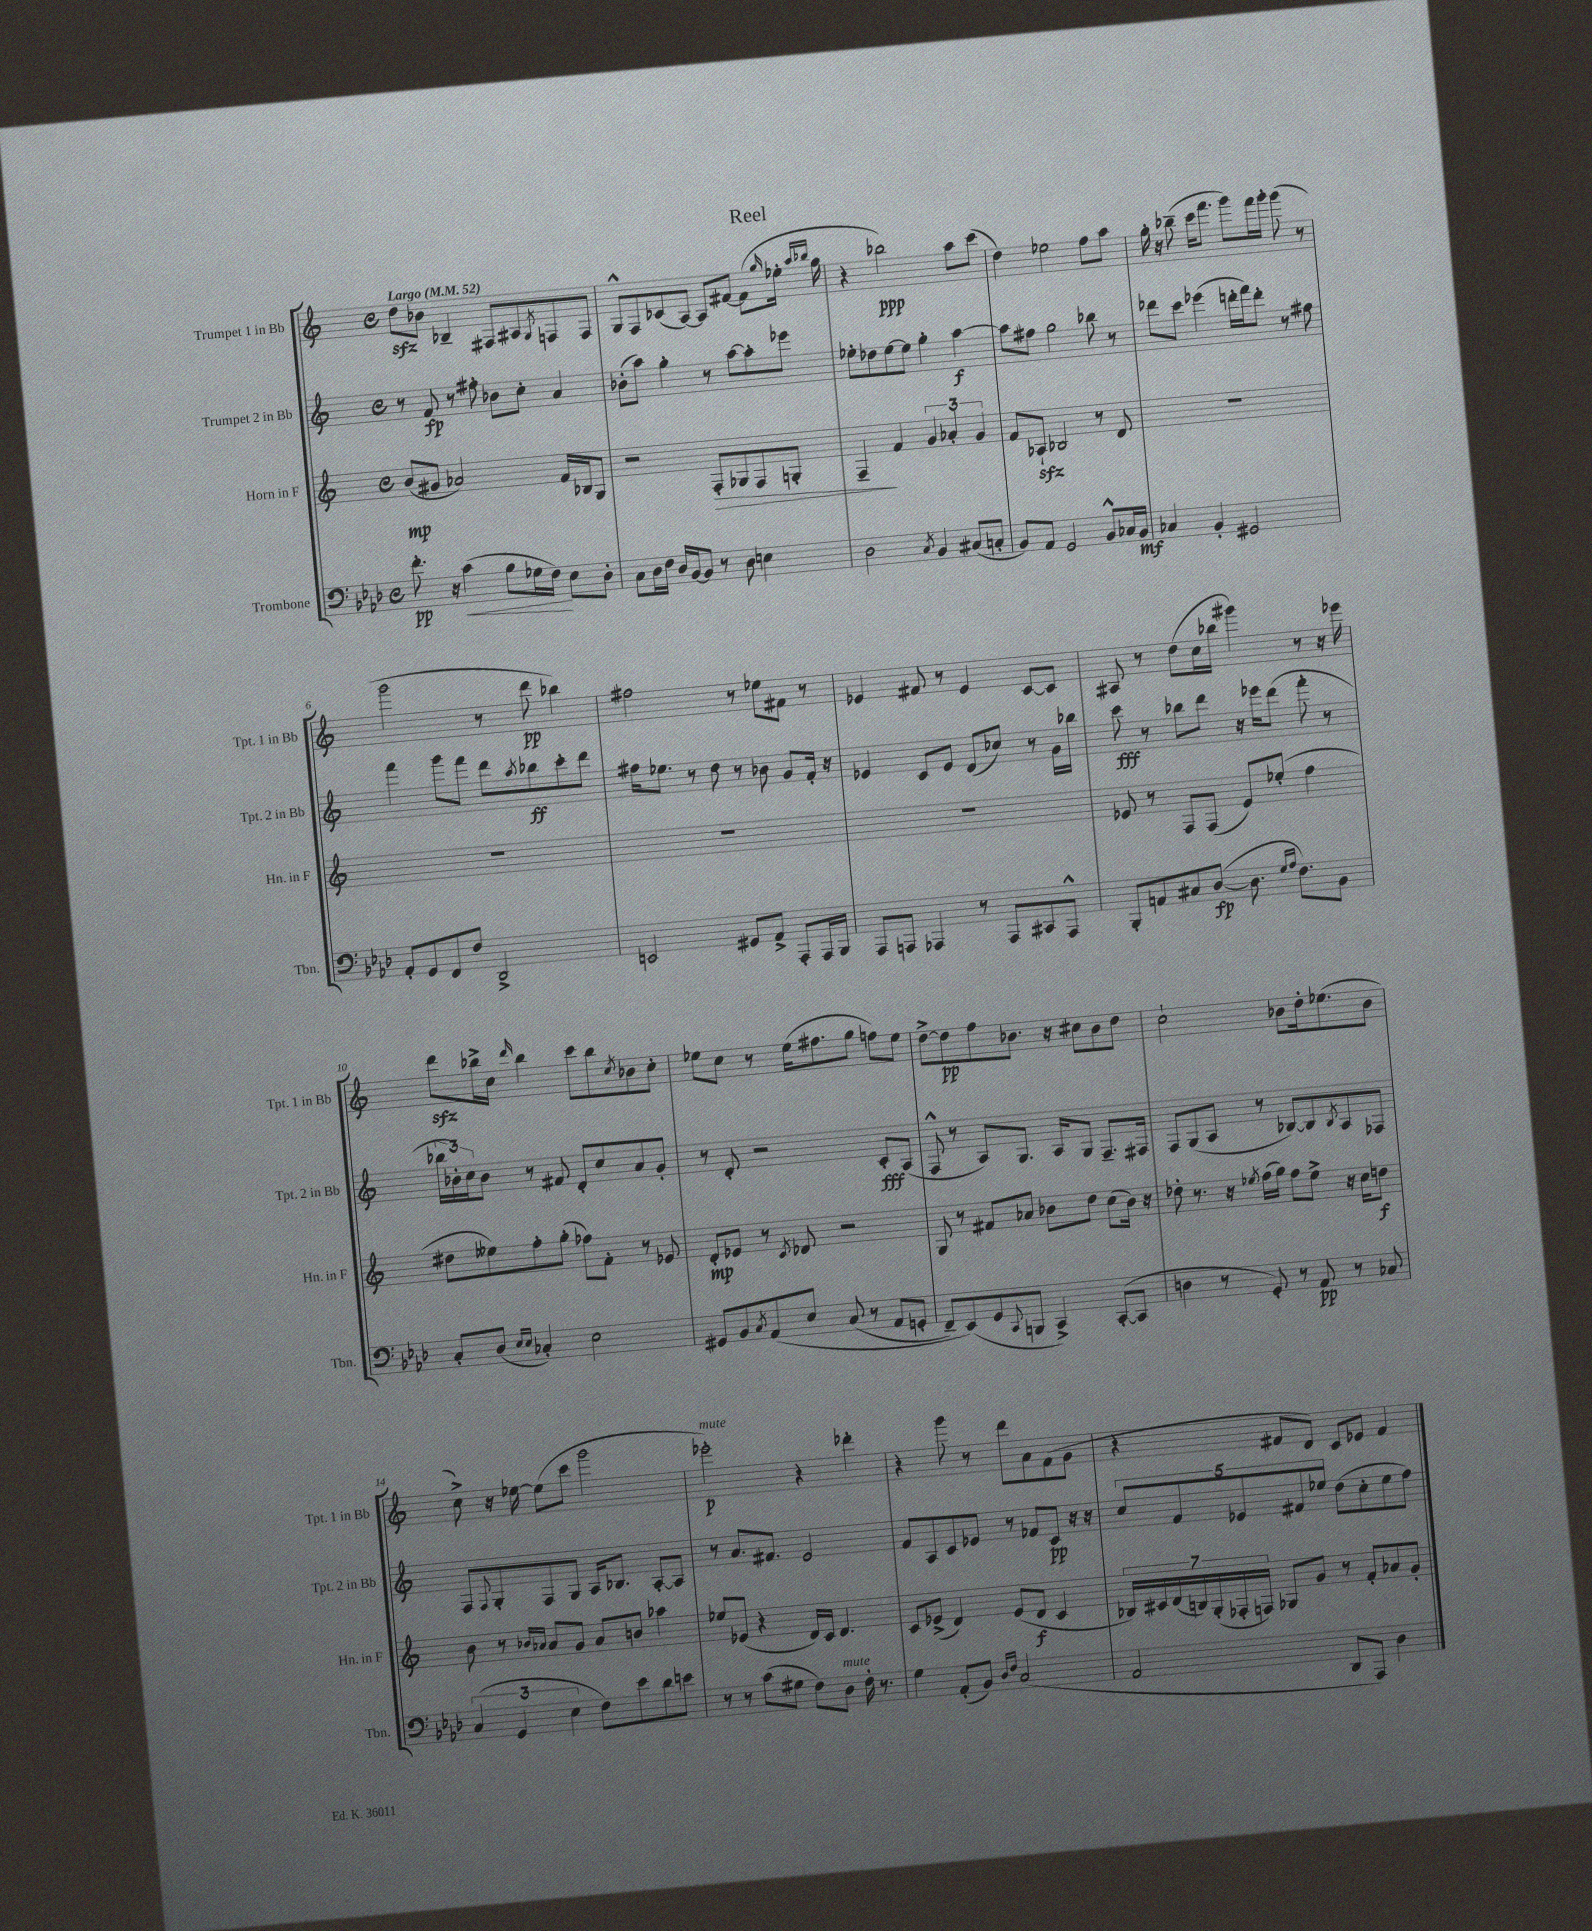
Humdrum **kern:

**kern	**kern	**kern	**kern
*staff4	*staff3	*staff2	*staff1
*clefF4	*clefG2	*clefG2	*clefG2
*k[b-e-a-d-]	*k[]	*k[]	*k[]
*M4/4	*M4/4	*M4/4	*M4/4
*met(c)	*met(c)	*met(c)	*met(c)
*MM52	*MM52	*MM52	*MM52
8.f'	(8b	8r	8dd
.	8g#	8f	8b-
16r	.	.	.
(4c	2a-)	8r	4B-~
.	.	8ff#'	.
8B-	.	8b-	8F#
16G-	.	8cc'	8A#
16F)	.	.	.
.	.	.	8qG
8E-	16f	4a	8F
.	16B-	.	.
8D-'	8G	.	8F
=	=	=	=
8C	2r	(8b-'	8G^^
16D-	.	8aa)	8F
16F	.	.	.
16D-	.	4gg'	(8c-
[16BB-	.	.	.
8BB-]	.	.	[8A)
8r	8F'	8r	8A]
8D-	8G-	[8aa	[8f#
4E	8F	8aa']	(8f#]
.	.	.	16qqgg
.	8G'	8eee-	16ee-'
.	.	.	16qqaa
.	.	.	16qqbb-
.	.	.	16gg
=	=	=	=
2D-	4F~	8ee-'	4r
.	.	8dd-	.
.	4f	[8ee-	2bb-)
.	.	8ee-]	.
8qC	.	.	.
4BB-	6g	4gg'	.
.	6a-'	.	.
(8C#	.	[4aa	8aa
.	6g	.	.
8C'	.	.	(8ccc
=	=	=	=
8BB-)	8f	8aa]	4dd)
8AA-	8A-`	8ff#	.
2GG	2B-	2gg	2ee-
8BB-^^	8r	8bb-	8ff
16C-	8d	8r	8aa
16BB-	.	.	.
=	=	=	=
4C-	1r	8ddd-	16gg'
.	.	.	16r
.	.	8ccc	(8bb-~
4BB-'	.	(4eee-	16ccc
.	.	.	8.fff
2GG#	.	16ddd'	8ggg)
.	.	16fff)	.
.	.	8ddd'	16fff
.	.	.	16ggg'
.	.	8r	(8ggg
.	.	8ff#	8r
=	=	=	=
8AA-'	1r	4fff	2ggg
8GG	.	.	.
8FF	.	8ggg	.
8F	.	8fff	.
2DD-^	.	8ddd	8r
.	.	8qaa	.
.	.	8bb-	8ddd
.	.	8ccc'	4bb-)
.	.	8ddd	.
=	=	=	=
2EE	1r	16ff#	2ff#
.	.	8.ee-	.
.	.	8r	.
.	.	8dd	.
8GG#	.	8r	8r
8AA-^	.	8b-	8ee-
8AAA-'	.	8g	8f#
16AAA-	.	16f'	8r
16BBB-	.	16r	.
=	=	=	=
8AAA-	1r	4e-	4e-
8AAA	.	.	.
4AAA-	.	8c	8f#
.	.	8e-	8r
8r	.	(8d	4e-
8AAA-	.	8cc-)	.
8CC#	.	8r	[8c
8AAA-^^	.	16g	8c]
.	.	16bb-	.
=	=	=	=
8BBB-'	8e-	8ccc	8A#
8AA	8r	8r	8r
8C#	8F	8bb-	(8dd
([8D-	(8F	8ddd	16cc
.	.	.	16bb-
8.D-]	8e-)	16r	4ggg#)
.	.	16eee-	.
.	(8ee-'	(8ddd	.
16qqG	.	.	.
16qqA-	.	.	.
8.F)	.	.	.
.	4ff	8fff'	8r
8BB-	.	8r	16r
.	.	.	16eee-
=	=	=	=
8C'	8dd#	24bb-	8ddd
.	.	24b-')	.
.	.	24cc	.
(8D-	8ee--)	8b-	16bb-^
.	.	.	16cc
16qqE-	.	.	.
16qqE-	.	.	16qqddd
4C-')	8ff'	8r	4bb-
.	(8gg'	8f#	.
2E-	8ff-)	8d'	8ccc
.	8f'	8cc	8bb-
.	.	.	8qcc
.	8r	8a	8b-
.	8e-	8g'	8cc'
=	=	=	=
8GG#	8d'	8r	8ee-
8BB-	8e-	8d'	8cc
8qC	.	.	.
&(8AA-	8r	2r	8r
.	8qc	.	.
8E-	8d-	.	(16ee-
.	.	.	8.ff#
(8C	2r	.	.
8r	.	.	8gg
8AA-	.	8c'	8ff)
8GG'	.	(8A	8ee-
=	=	=	=
8FF~)	8G	8F^^	[8dd^
(8EE-&)	8r	8r	8dd]
8GG	8f#	8A)	8ff
8qqCC	.	.	.
8BBB	8a-	8.G	8.b-
4CC^)	8b-	.	.
.	.	16A	16r
.	8dd	8G	8cc#
([8CC'	(8cc	8.F~	8b-
8CC]	16b-)	.	8dd
.	16r	16F#	.
=	=	=	=
4D	8dd-'	8F	2cc`
.	8.r	(8G	.
8r	.	8A	.
.	16r	.	.
.	8qee-	.	.
8GG')	(16ff	8r	.
.	16gg)	.	.
8r	8ff	[8B-)	8b-
8AA-	8ee-^	8B-]	16dd'
.	.	.	(8.ee-
.	.	8qB-	.
8r	16r	8A	.
.	16cc	.	.
8C-	8dd	8F-	8b-
=	=	=	=
(6C	8b	8F	8cc^)
.	.	8qqF	.
.	8r	8G'	16r
6GG	.	.	.
.	.	.	[16ee-
.	16qqb-	.	.
.	16qqa-	.	.
.	8a-	8F	(8ee-]
6E-	.	.	.
.	8g	8G	8ccc
8F)	8a-	16A	2ggg
.	.	8.B-	.
8e-	8b	.	.
8d-	4aa-	[8A'	.
8e	.	8A]	.
=	=	=	=
8r	8ee-	8r	2eee-')
8r	(8e-	8.a	.
(8c	4r	.	.
.	.	8.f#	.
8G#	.	.	.
8F)	16d)	2e	4r
.	16c	.	.
8D-	4.d	.	.
16F'	.	.	4ddd-'
8.r	.	.	.
=	=	=	=
4G	8c	8f	4r
.	(8e-^	8A	.
(8AA-'	4d)	8c	8ggg
8BB-)	.	8e-	8r
16qqD-	.	.	.
16qqF	.	.	.
(2C	(8e-	8r	8ddd
.	8d	8f-	8a
.	4c	8c	(8f
.	.	16r	8g
.	.	16r	.
=	=	=	=
2AA-	28B-)	10cc	4r
.	28c#	.	.
.	(28d	.	.
.	.	10f	.
.	28B)	.	.
.	(28G'	.	.
.	28F-'	.	.
.	.	10e-	.
.	28F)	.	.
.	8G-	.	8f#
.	.	10f#	.
.	8g	.	8d)
.	.	10ee-	.
8DD-	8r	(8dd	8c
8AAA-)	8f'	8cc'	8e-
4D-	8a-	8ee-	4f#
.	8g'	8ff)	.
==	==	==	==
*-	*-	*-	*-
